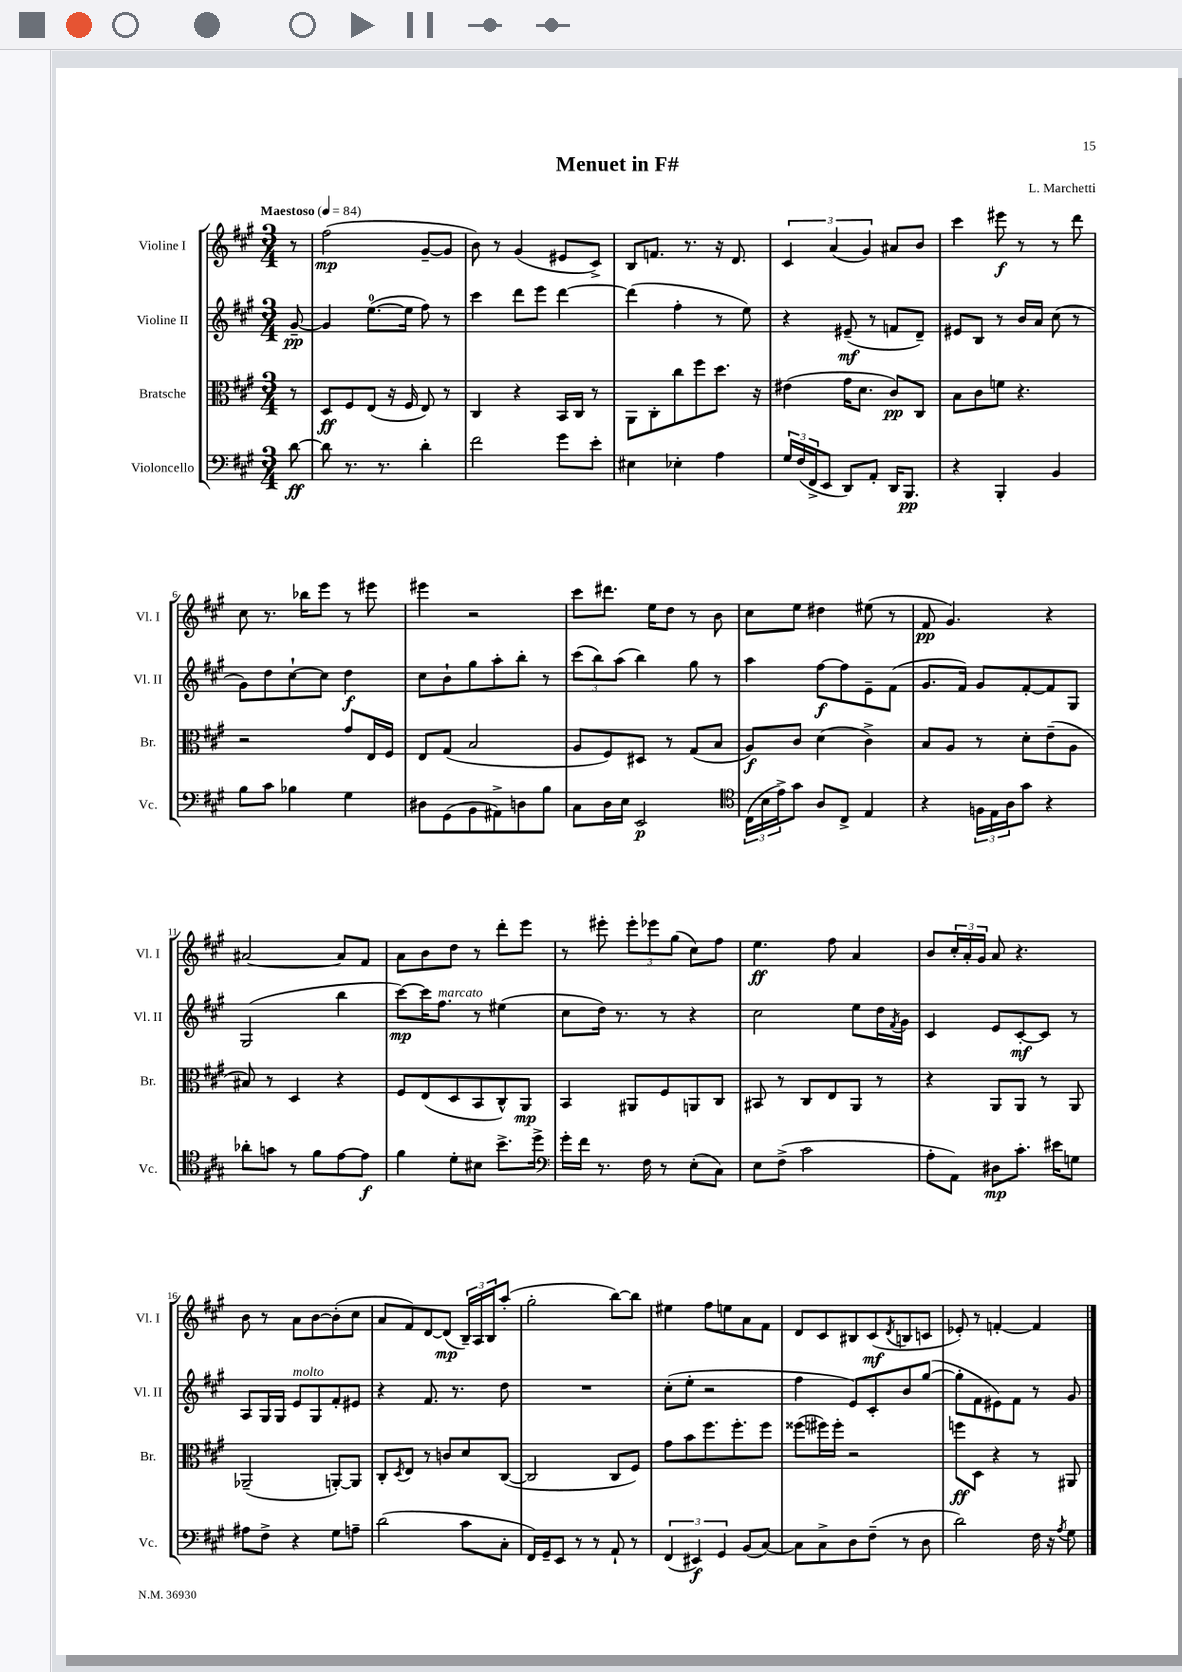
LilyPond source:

\header { title = "Menuet in F#" composer = "L. Marchetti" }
<<
\new StaffGroup <<
\new Staff = "s0" \with { instrumentName = "Violine I" shortInstrumentName = "Vl. I" } {
    \clef treble \key a \major \numericTimeSignature \time 3/4 \partial 8 \tempo "Maestoso" 4 = 84
    r8 |
    fis''2\mp( gis'8~-- gis'8 |
    b'8) r8 gis'4( eis'8 cis'8->) |
    b8 f'8. r8. r16 d'8. |
    \tuplet 3/2 { cis'4 a'4( gis'4) } ais'8 b'8 |
    cis'''4 eis'''8\f r8 r8 d'''8 |
    cis''8 r8. bes''16 e'''8 r8 eis'''8 |
    eis'''4 r2 |
    cis'''8 dis'''8. e''16 d''8 r8 b'8 |
    cis''8 e''8 dis''4 eis''8( r8 |
    fis'8\pp gis'4.) r4 |
    ais'2~ ais'8 fis'8 |
    a'8 b'8 d''8 r8 d'''8-. e'''8 |
    r8 eis'''8-. \tuplet 3/2 { eis'''8-. ees'''8 gis''8( } cis''8) fis''8 |
    e''4.\ff fis''8 a'4 |
    b'8 \tuplet 3/2 { cis''16-. a'16-. gis'16 } a'8 r4. |
    b'8 r8 a'8 b'8~ b'8-.( cis''8 |
    a'8 fis'8) d'8~ d'8\mp( \tuplet 3/2 { b16--) a16 b16 } a''8-.( |
    gis''2-. b''8~) b''8 |
    eis''4 fis''8 e''8 a'8 fis'8 |
    d'8 cis'8 bis8 cis'8\mf( \acciaccatura { d'8 } b8 c'8 |
    ees'8-.) r8 f'4~-. f'4 \bar "|." |
}
\new Staff = "s1" \with { instrumentName = "Violine II" shortInstrumentName = "Vl. II" } {
    \clef treble \key a \major \numericTimeSignature \time 3/4 \partial 8
    gis'8~--\pp |
    gis'4 e''8.-0~( e''16 fis''8) r8 |
    cis'''4 d'''8 e'''8 d'''4~ |
    d'''4( fis''4-. r8 e''8) |
    r4 eis'8--\mf( r8 f'8 d'8--) |
    eis'8 b8 r8 b'16 a'16 cis''8( r8 |
    gis'8) d''8 cis''8~-! cis''8 d''4\f |
    cis''8 b'8-! gis''8 a''8-. b''8-. r8 |
    \tuplet 3/2 { cis'''8( b''8) a''8( } b''4) gis''8 r8 |
    a''4 fis''8~\f fis''8 e'8-- fis'8( |
    gis'8. fis'16) gis'8 fis'8~-. fis'8 gis8 |
    gis2( b''4 |
    cis'''8~\mp) cis'''16 fis''8.^\markup { \italic "marcato" } r8 eis''4( |
    cis''8 d''16) r8. r8 r4 |
    cis''2 e''8 d''16 \acciaccatura { fis'8 } gis'16 |
    cis'4 e'8 cis'8~-.\mf cis'8 r8 |
    a8 gis16 gis16 e'8^\markup { \italic "molto" } gis8 fis'8-. eis'8 |
    r4 fis'8. r8. d''8 |
    R2. |
    cis''8-.( e''8-. r2 |
    fis''4 e'8) cis'8-. b'8 gis''8~( |
    gis''8-. fis'8 eis'8) fis'8 r8 gis'8 \bar "|." |
}
\new Staff = "s2" \with { instrumentName = "Bratsche" shortInstrumentName = "Br." } {
    \clef alto \key a \major \numericTimeSignature \time 3/4 \partial 8
    r8 |
    d8\ff fis8 e8( r16 fis16 e8) r8 |
    cis4 r4 b,16 cis16 r8 |
    a,8 cis8-. cis''8 fis''8 d''8. r16 |
    eis'4( gis'16 d'8. cis'8\pp) cis8 |
    b8 cis'8 f'8 r4. |
    r2 gis'8 e16 fis16 |
    e8 gis8( b2 |
    a8 fis8) dis8 r8 gis8( b8 |
    a8\f) cis'8 d'4( cis'4->) |
    b8 a8 r8 d'8-. e'8--( a8 |
    bis8) r8 d4 r4 |
    fis8 e8( d8 b,8 cis8-^) a,8\mp |
    b,4 ais,8 fis8 a,8 cis8 |
    bis,8 r8 cis8 e8 a,8 r8 |
    r4 a,8 a,8 r8 a,8 |
    aes,2--( a,8~-.) a,8 |
    cis8-. \acciaccatura { d8 } e8 r8 c'8 d'8 cis8~( |
    cis2 cis8 fis8) |
    gis'8 b'8 fis''8. fis''8.-. fis''8 |
    fisis''8( fis''16) fis''16-. r2 |
    f''8\ff d8 r4 r8 ais,8 \bar "|." |
}
\new Staff = "s3" \with { instrumentName = "Violoncello" shortInstrumentName = "Vc." } {
    \clef bass \key a \major \numericTimeSignature \time 3/4 \partial 8
    d'8~\ff |
    d'8 r8. r8. d'4-. |
    fis'2 gis'8 e'8-. |
    eis4 ees4-. a4 |
    \tuplet 3/2 { gis16 fis16( fis,16-> } e,8 d,8) a,8-. d,16 b,,8.\pp |
    r4 b,,4-. b,4 |
    b8 cis'8 bes4 gis4 |
    dis8 gis,8( b,8 ais,8->) d8 b8 |
    cis8 d16 e16 e,2\p |
    \clef tenor \tuplet 3/2 { cis16( b16 e'16->) } gis'8 a8 cis8-> e4 |
    r4 \tuplet 3/2 { f16 e16 a16 } gis'8 r4 |
    aes'8-. g'8 r8 fis'8 e'8~ e'8\f |
    fis'4 d'8-. bis8 b'8.-> d''16-> |
    \clef bass gis'16-. fis'16 r8. fis16 r8 e8-.( cis8) |
    e8 fis8->( cis'2 |
    a8-. a,8) dis8\mp cis'8.-. eis'16 g8 |
    ais8 fis8-> r4 gis8 a8-- |
    d'2( cis'8 cis8-. |
    fis,16) gis,16-- e,8 r8 r8 a,8-! r8 |
    \tuplet 3/2 { fis,4( eis,4\f) gis,4 } b,8( cis8~) |
    cis8 cis8-> d8 fis8--( r8 d8 |
    d'2) fis16 r16 \acciaccatura { a8 } gis8 \bar "|." |
}
>>
>>
